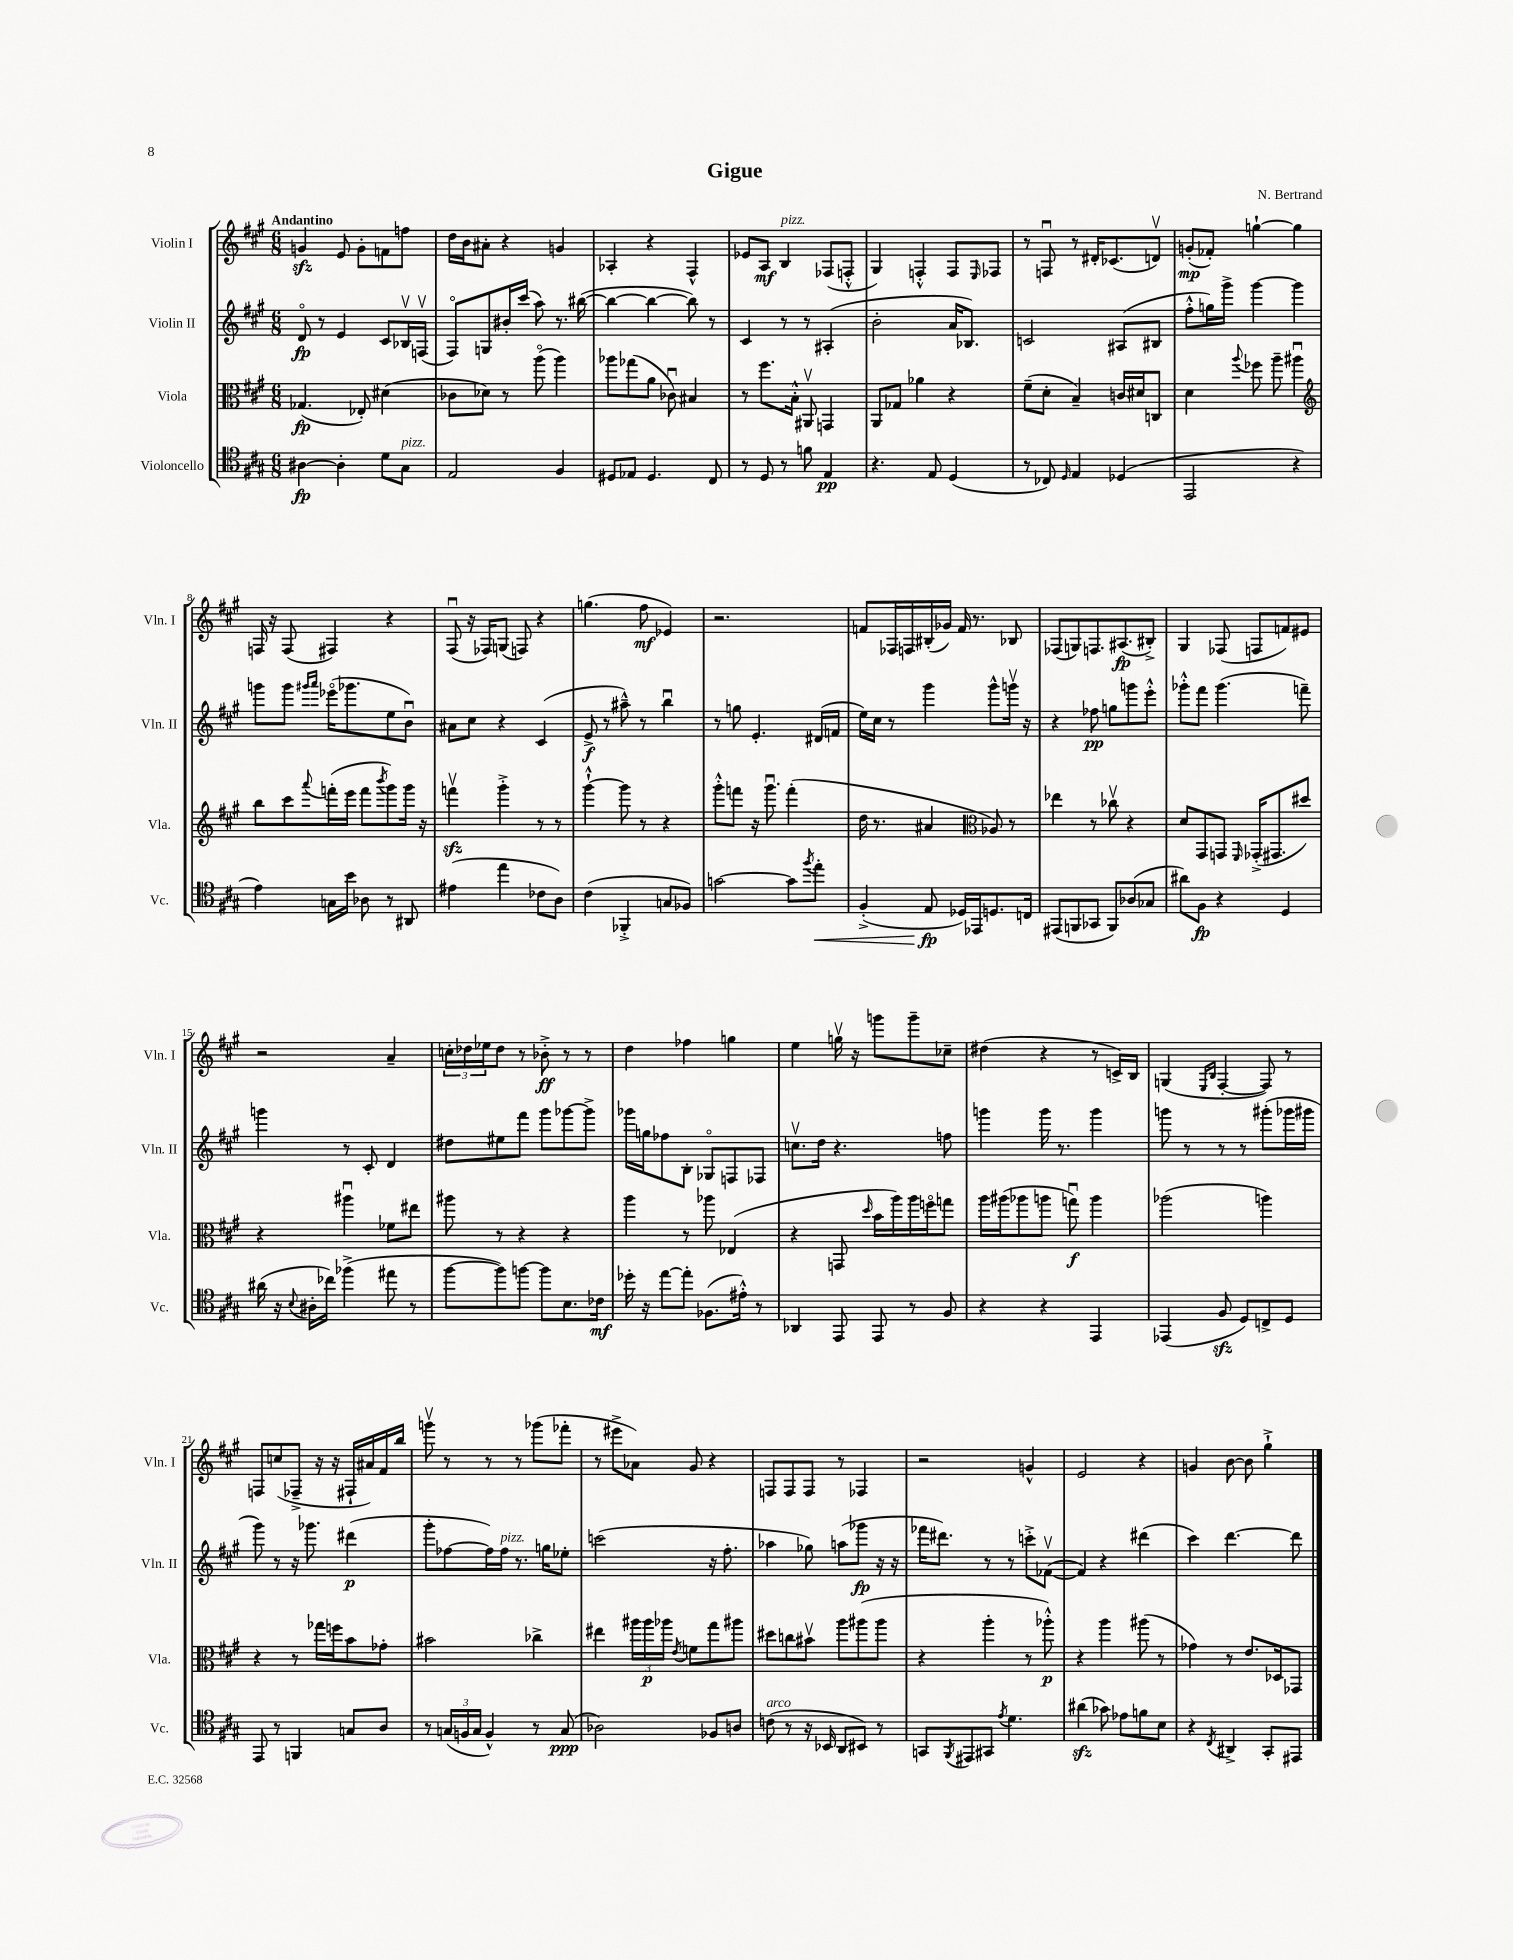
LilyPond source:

\header { title = "Gigue" composer = "N. Bertrand" }
<<
\new StaffGroup <<
\new Staff = "s0" \with { instrumentName = "Violin I" shortInstrumentName = "Vln. I" } {
    \clef treble \key a \major \numericTimeSignature \time 6/8 \tempo "Andantino"
    g'4\sfz e'8 g'8-. f'8 f''8 |
    d''16 b'16 ais'8-. r4 g'4 |
    aes4-. r4 fis4-^ |
    ees'8 a8\mf b4^\markup { \italic "pizz." } fes8( f8-.-^ |
    gis4) f4-.-^ f8 \grace { e16 } fes8 |
    r8 f8\downbow r8 dis'16-. ces'8.( d'8\upbow) |
    g'8-.\mp( fes'8-.) g''4~-! g''4 |
    f16 r16 f8( fis4) r4 |
    fis8\downbow( r16 fes16) g8( f8) r4 |
    g''4.( fis''8\mf ees'4) |
    r2. |
    f'8 fes16 f16 bis16-.( ges'16) f'16 r8. bes8 |
    fes8( g8) f8. ais8.\fp( bis8-.->) |
    gis4 fes8( f8 f'8) eis'8 |
    r2 a'4-- |
    \tuplet 3/2 { c''16-. des''16 ees''16 } des''8 r8 bes'8-.->\ff r8 r8 |
    d''4 fes''4 g''4 |
    e''4 g''16\upbow r16 g'''8 g'''8-- ces''8-- |
    dis''4( r4 r8 c'16->) b16 |
    g4( \grace { e16 b16 } fis4~-. fis8) r8 |
    f8 c''8( fes8---> r16 r16 fis16-! ais'16) fis'16 b''16 |
    g'''8\upbow r8 r8 r8 ges'''8( fes'''8-. |
    r8 eis'''8-> aes'8) gis'8 r4 |
    f8 f8 f8 r8 fes4 |
    r2 g'4-^ |
    e'2 r4 |
    g'4 b'8~ b'8 gis''4-!-> \bar "|." |
}
\new Staff = "s1" \with { instrumentName = "Violin II" shortInstrumentName = "Vln. II" } {
    \clef treble \key a \major \numericTimeSignature \time 6/8
    d'8\flageolet\fp r8 e'4 cis'8 bes16\upbow f16\upbow( |
    fis8\flageolet) g8 bis'16-. cis'''16( a''8) r8. bis''16~( |
    bis''4~ bis''4~ bis''8) r8 |
    cis'4 r8 r8 ais4-.( |
    b'2-. a'16 bes8.) |
    c'2 ais8( bis8 |
    fis''8-.-^ g''16) gis'''16-> gis'''4~ gis'''4 |
    g'''8 g'''8 \grace { gis'''16 a'''16 } ees'''16\flageolet( ges'''8. e''8 b'8\downbow) |
    ais'8 cis''8 r4 cis'4( |
    e'8->\f r8 ais''8---^) r8 b''4\downbow |
    r8 g''8 e'4.-. dis'16( f'16 |
    e''16) cis''16 r8 gis'''4 gis'''8-^ g'''16\upbow r16 |
    r4 fes''8\pp g''8 g'''8 e'''8-.-^ |
    ges'''8-.-^ fis'''8 ges'''4.( f'''8--) |
    g'''4 r8 cis'8-. d'4 |
    dis''8 eis''8 fis'''8 gis'''8 ges'''8~ ges'''8-> |
    ges'''16 g''16 fes''8 b8-. ges8\flageolet f8 fes8 |
    c''8.\upbow d''16 r4. f''8 |
    g'''4 g'''16 r8. g'''4 |
    g'''8 r8 r8 r8 gis'''8-.( ges'''16 gis'''16 |
    gis'''8) r8 r16 ges'''8. dis'''4\p( |
    gis'''8-. fes''8~ fes''16) fes''16^\markup { \italic "pizz." } r8. g''16 ees''8-. |
    c'''2( r16 fis''8.-. |
    aes''4 ges''8) a''8( ges'''8\fp r16 r16 |
    fes'''16 dis'''8.) r8 r8 c'''8-.-> fes'8~\upbow( |
    fes'4) r4 dis'''4( |
    cis'''4) d'''4.~ d'''8 \bar "|." |
}
\new Staff = "s2" \with { instrumentName = "Viola" shortInstrumentName = "Vla." } {
    \clef alto \key a \major \numericTimeSignature \time 6/8
    ges4.\fp( ees8-.) dis'4( |
    ces'8 des'8) r8 a''8\flageolet( a''4) |
    aes''8 ges''8( a'8 ces'8\downbow) bis4 |
    r8 fis''8. b16-.-^ ais,8\upbow g,4 |
    a,8 ges8 aes'4 r4 |
    fis'8--( d'8-. b4--) c'16 dis'16 c8 |
    d'4 \appoggiatura { a''8 } fes''8 a''8-- ais''4\downbow |
    \clef treble b''8 cis'''8 \appoggiatura { a'''8 } f'''16-.( e'''16 f'''8 \acciaccatura { b'''8 } gis'''8) gis'''16 r16 |
    f'''4\upbow\sfz gis'''4-.-> r8 r8 |
    gis'''4~-!-^ gis'''8 r8 r4 |
    gis'''8-.-^ f'''8 r16 gis'''8.\downbow f'''4-.( |
    d''16 r8. ais'4 \clef alto aes8) r8 |
    ees''4 r8 ces''8\upbow r4 |
    d'8 gis,8 g,8 \grace { fis,16 } ges,16-.->( gis,8. dis''8) |
    r4 ais''4\downbow fes'8 eis''8 |
    ais''8 r8 r4 r4 |
    a''4 r8 aes''8 ees4( |
    r4 g,8 \grace { d''16 } b'16 a''16) a''16 f''16\flageolet g''8 |
    a''16 ais''16( aes''8 a''8 g''8\downbow\f) a''4 |
    aes''2( a''4) |
    r4 r8 ges''16 f''16 b'8 ges'8-. |
    bis'2 ces''4-> |
    eis''4 \tuplet 3/2 { ais''16 ais''16\p aes''16 } \acciaccatura { e'8 } f'8 gis''8 ais''8 |
    dis''8 c''8 bis'8\upbow a''8 ais''8( ais''8 |
    r4 a''4-. r8 aes''8-.-^\p) |
    r4 a''4 ais''8( r8 |
    ges'4) r8 e'8. des16 ges,8 \bar "|." |
}
\new Staff = "s3" \with { instrumentName = "Violoncello" shortInstrumentName = "Vc." } {
    \clef tenor \key a \major \numericTimeSignature \time 6/8
    ais4~\fp ais4-. d'8 gis8^\markup { \italic "pizz." } |
    e2 fis4 |
    dis8 ees8 dis4. cis8 |
    r8 d8 r8 f'8 e4\pp |
    r4. e8 d4( |
    r8 ces8) \grace { d16 } e4 des4( |
    e,2 r4 |
    e'4) g16 b'16 aes8 r8 ais,8 |
    eis'4( e''4 ces'8 a8) |
    cis'4( fes,4-.-> g8 fes8) |
    g'2~ g'8 \acciaccatura { fis''8 } e''8-.\< |
    fis4-.->( e8\fp\! des16) ees,16 d8. c16 |
    eis,8( f,8 ges,8 f,8) aes8( ges8 |
    ais'8) fis8\fp r4 d4 |
    ais'16( r16 \appoggiatura { b8 } ais16-. ces''16) fes''4->( eis''8 r8 |
    fis''8~ fis''8) f''8~ f''8 b8. ces'16\mf |
    des''16-. r16 e''8~ e''8-. fes8.( eis'16-.-^) r8 |
    aes,4 e,8 e,8 r8 fis8 |
    r4 r4 e,4 |
    ees,4( fis8\sfz d8) c8-> d8 |
    e,8 r8 f,4 g8 a8 |
    r8 \tuplet 3/2 { g16( f16 g16 } f4-^) r8 g8\ppp( |
    aes2) fes8 a8 |
    c'8^\markup { \italic "arco" }( r8 r16 bes,16 a,8 bis,8) r8 |
    g,8 \acciaccatura { fis,8 } eis,8 gis,8 \acciaccatura { e'8 } d'4. |
    ais'4\sfz( ges'8) ees'8 f'8 b8 |
    r4 \acciaccatura { cis8 } ais,4-> gis,8-. eis,8 \bar "|." |
}
>>
>>
